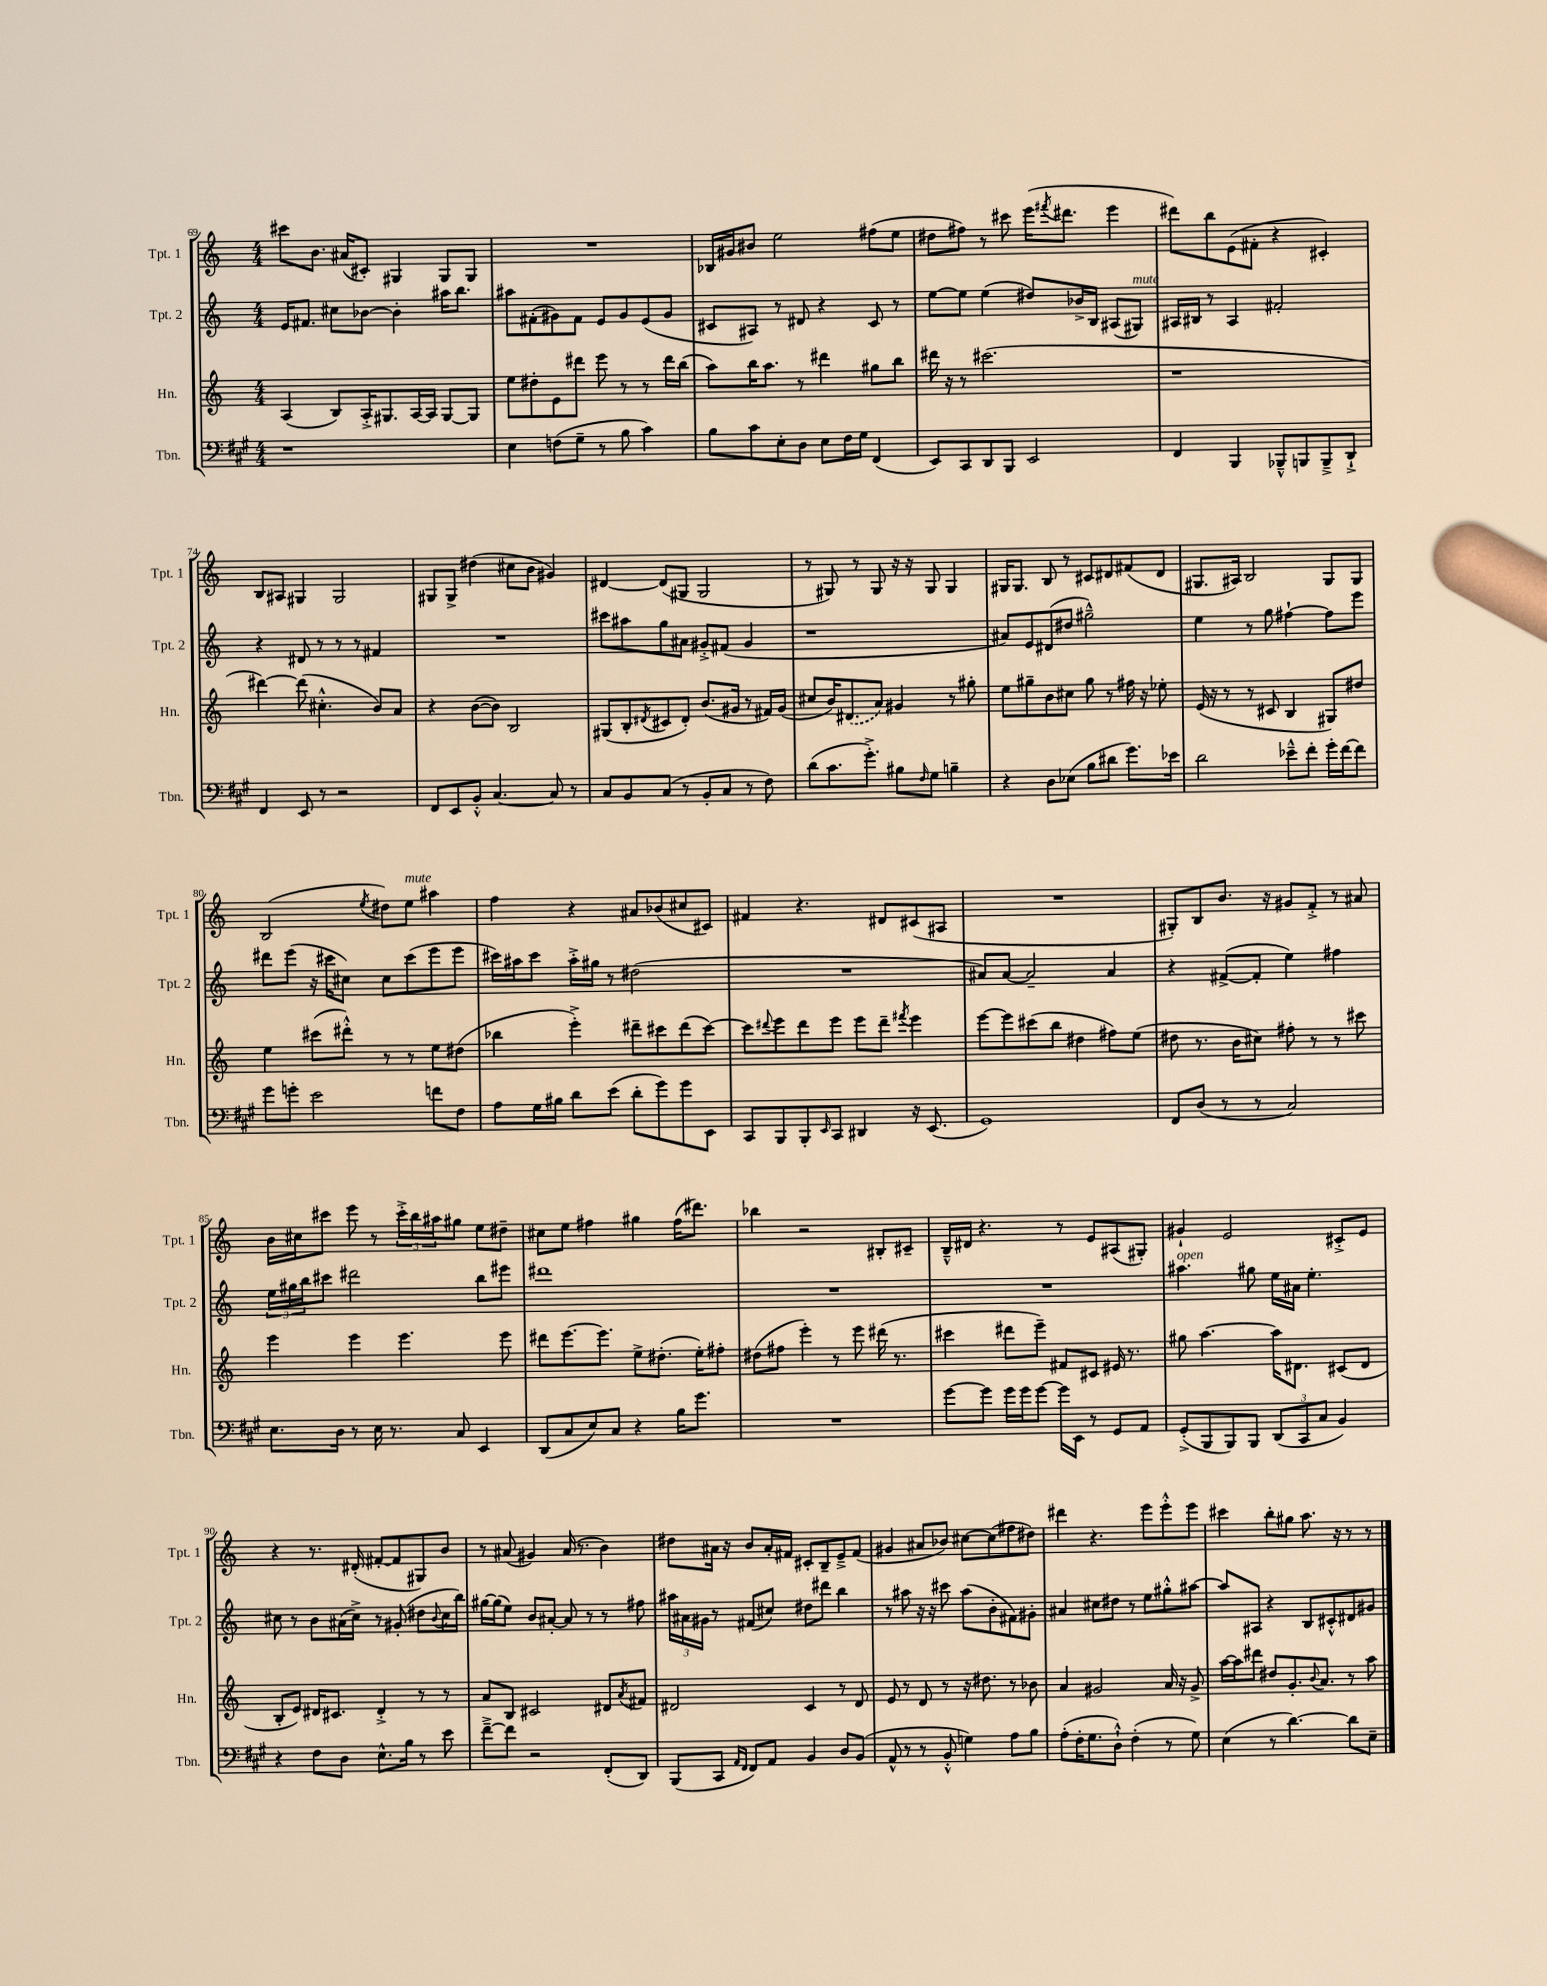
<<
\new StaffGroup <<
\new Staff = "s0" \with { instrumentName = "Tpt. 1" shortInstrumentName = "Tpt. 1" } {
    \clef treble \key c \major \numericTimeSignature \time 4/4
    cis'''8 b'8. ais'16( cis'8-.) gis4 gis8 gis8 |
    R1 |
    bes16 gis'16 bis'8 e''2 fis''8( e''8 |
    dis''8 fis''8) r8 cis'''8 e'''16( \acciaccatura { fis'''8 } dis'''8. e'''4 |
    dis'''8) b''8 e'8( fis'8-. r4 cis'4-.) |
    b8 ais8 gis4 gis2 |
    gis8 gis8-> dis''4( cis''8 b'8 gis'4) |
    dis'4~ dis'8( gis8 gis2 |
    r8 gis8) r8 gis8 r16 r16 gis8 gis4 |
    gis16 gis8. b8 r8 cis'8 dis'8 fis'8( dis'8 |
    gis8. ais16) b2 gis8 gis8 |
    b2( \acciaccatura { e''8 } dis''8) e''8^\markup { \italic "mute" } ais''4 |
    f''4 r4 ais'8 bes'8( cis''8 cis'8) |
    fis'4 r4. dis'8 cis'8( ais8 |
    R1 |
    gis8-.) b8 b'8. r16 gis'8 f'8-.-> r8 ais'8 |
    b'16 cis''16 cis'''8 e'''8 r8 \tuplet 3/2 { cis'''16-.-> b''16 ais''16 } gis''8 e''8 dis''8-- |
    cis''8 e''8 fis''4 gis''4 fis''16( dis'''8.) |
    bes''4 r2 bis8-. cis'8-- |
    b16---^ dis'16 r4. r8 e'8 ais8( gis8-.) |
    gis'4-! e'2 cis'8-.-> e'8 |
    r4 r8. dis'16-.( fis'8~-. fis'8 gis8) b'8 |
    r8 ais'8( gis'4) ais'16( r8. b'4) |
    dis''8 ais'16 r16 b'8 ais'16-. fis'16 cis'8-. b8-- e'8---> fis'8( |
    gis'4 ais'8 bes'8) cis''8~ cis''8( fis''8 dis''8) |
    dis'''4 r4. e'''8 e'''8-.-^ e'''8 |
    cis'''4 b''8-. gis''8 a''8. r16 r8 r8 \bar "|." |
}
\new Staff = "s1" \with { instrumentName = "Tpt. 2" shortInstrumentName = "Tpt. 2" } {
    \clef treble \key c \major \numericTimeSignature \time 4/4
    e'16 fis'8. cis''8 bes'8~ bes'4-. ais''16 b''8. |
    ais''8 fis'8-.( gis'8) fis'8 e'8 gis'8 e'8( gis'8 |
    cis'8 ais8) r8 dis'8 r4 cis'8 r8 |
    e''8~ e''8 e''4( dis''8) bes'16-> b16 ais8( gis8^\markup { \italic "mute" }) |
    ais16 bis16 r8 ais4 fis'2-. |
    r4 dis'8 r8 r8 r8 fis'4 |
    R1 |
    cis'''8 ais''8 g''8 ais'8 gis'8-.-> fis'8( gis'4 |
    r1 |
    ais'8) e'8 dis'8( dis''8 gis''2---^) |
    e''4 r8 g''8 fis''4~-! fis''8 e'''8 |
    dis'''8 e'''8( r16 cis'''16 cis''8) cis''8 cis'''8( e'''8 e'''8 |
    cis'''16) ais''16 cis'''8 ais''16-.-> gis''16 r8 dis''2( |
    R1 |
    ais'8) ais'8~ ais'2-- ais'4 |
    r4 fis'8~->( fis'8-. e''4) fis''4 |
    \tuplet 3/2 { e''16 gis''16 b''16 } cis'''8 dis'''2 b''8 eis'''8 |
    dis'''1 |
    R1 |
    R1 |
    ais''4.^\markup { \italic "open" } gis''8 e''16 ais'16 e''4.-. |
    cis''8 r8 b'8 ais'16( cis''16->) r8 gis'8-.( dis''8 \appoggiatura { b'8 } cis''16 b''16) |
    gis''16~ gis''16( e''8) b'8 ais'8~-. ais'8 r8 r8 fis''8 |
    \tuplet 3/2 { ais''16 ais'16 gis'16 } r8 fis'8( cis''8) dis''8 dis'''8 b''4 |
    r8 ais''8 r16 r16 cis'''8 ais''8( b'8-. fis'8) gis'8-. |
    ais'4 cis''8 dis''8 r8 e''8 gis''8-.-^ ais''8~ |
    ais''8 ais8 r4 b8 cis'8-.-^ dis'8 gis'8 \bar "|." |
}
\new Staff = "s2" \with { instrumentName = "Hn." shortInstrumentName = "Hn." } {
    \clef treble \key c \major \numericTimeSignature \time 4/4
    a4( b8) a16-.-> gis8. a16~ a16 gis8~ gis8 |
    e''8 dis''8-. e'8 dis'''8 e'''8 r8 r8 dis'''16 b''16( |
    a''8) b''16 a''8. r8 dis'''4 gis''8 b''8 |
    dis'''16 r16 r8 cis'''2.( |
    r1 |
    dis'''4~) dis'''8( cis''4.-.-^ b'8) a'8 |
    r4 b'8~( b'8) b2 |
    gis8( b8-. \acciaccatura { dis'8 } cis'8 dis'8-.) b'8.( gis'16 r8 fis'16) gis'16( |
    cis''8 b'16) \once \slurDashed dis'8.( a'8) gis'4 r8 gis''8-. |
    e''8 gis''8-- b'8 cis''8 gis''8 r8 fis''16 r16 ees''8-. |
    e'16( r16 r8 r8 cis'8 b4 gis8) dis''8 |
    e''4 cis'''8( dis'''8-.-^) r8 r8 e''8 dis''8( |
    bes''4 e'''4-.->) dis'''8-- cis'''8 dis'''8( cis'''8~) |
    cis'''8 \appoggiatura { dis'''8 } e'''8 dis'''8 e'''8 e'''8 dis'''8-- \acciaccatura { fis'''8 } e'''4 |
    e'''8~ e'''8 cis'''8( b''8 dis''4 fis''8) e''8( |
    dis''8 r8. b'16 cis''8) fis''8-. r8 r8 cis'''8 |
    e'''4 e'''4 e'''4. e'''8 |
    dis'''8 e'''8.~ e'''8. e''8-> dis''8.-.( e''16-.) fis''8-. |
    dis''8( fis''8 e'''4-.) r8 e'''8 dis'''16( r8. |
    cis'''4 dis'''8 e'''8--) fis'8 cis'8 eis'16 r8. |
    gis''8 a''4.~ a''16 dis'8. cis'8( dis'8 |
    b8-. e'8) dis'16 cis'8. dis'4-.-> r8 r8 |
    a'8 b8 cis'2 dis'8 \acciaccatura { a'8 } fis'8 |
    dis'2 c'4 r8 dis'8 |
    e'8 r8 d'8 r8 r16 dis''8. r8 bes'8 |
    a'4 gis'2 a'16 r16 gis'8-> |
    a''16~ a''16 dis'''8 dis''8 g'8.-. \appoggiatura { b'8 } a'8. r8 a''8 \bar "|." |
}
\new Staff = "s3" \with { instrumentName = "Tbn." shortInstrumentName = "Tbn." } {
    \clef bass \key a \major \numericTimeSignature \time 4/4
    r1 |
    e4 f8( gis8-- r8 b8 cis'4) |
    b8 cis'8 e8-. d8 e8 fis16 gis16 fis,4( |
    e,8) cis,8 d,8 b,,8 e,2 |
    fis,4 b,,4 bes,,8---^ b,,8 b,,8---> d,8-!-> |
    fis,4 e,8 r8 r2 |
    fis,8 e,8 b,8-.-^ cis4.~ cis8 r8 |
    cis8 b,8 cis8( r8 b,8-. cis8 r8 fis8) |
    d'8( cis'8. gis'8.-.->) bis8 \grace { fis16 } gis8 b4-- |
    r4 d8 ees8( b8 dis'8 gis'8.) ees'16 |
    d'2 ees'8---^ fis'8-. gis'16-. fis'16~ fis'8 |
    gis'8 g'8-. e'2 f'8 fis8 |
    a8 gis16 bis16 d'8 e'8( d'8-. gis'8) gis'8 e,8 |
    cis,8 b,,8 b,,8-. \grace { e,16 } cis,8 dis,4 r16 e,8.( |
    gis,1) |
    fis,8 d8( r8 r8 cis2) |
    e8. d16 r8 e16 r8. cis8 e,4 |
    d,8( cis8 e8) cis8 r4 b16 gis'8. |
    R1 |
    gis'8~ gis'8 gis'16 gis'16 gis'8~ gis'16 e,16 r8 gis,8 a,8 |
    gis,8-.->( b,,8 b,,8) b,,8 \tuplet 3/2 { d,8( cis,8 cis8 } b,4) |
    r4 fis8 d8 e8.-^ b16 r8 e'8 |
    fis'8~---> fis'8 r2 fis,8-.( d,8) |
    b,,8( cis,8 \grace { a,16 fis,16 } fis,8) a,8 b,4 d8 b,8( |
    a,8-^ r8 r8 b,8-.-^ g4) a8 b8 |
    a8-.( fis16-. gis8. d8-!-^) fis4-.( r8 gis8) |
    e4( r8 d'4.~) d'8 e8-- \bar "|." |
}
>>
>>
\layout { \context { \Score currentBarNumber = #69 } }
